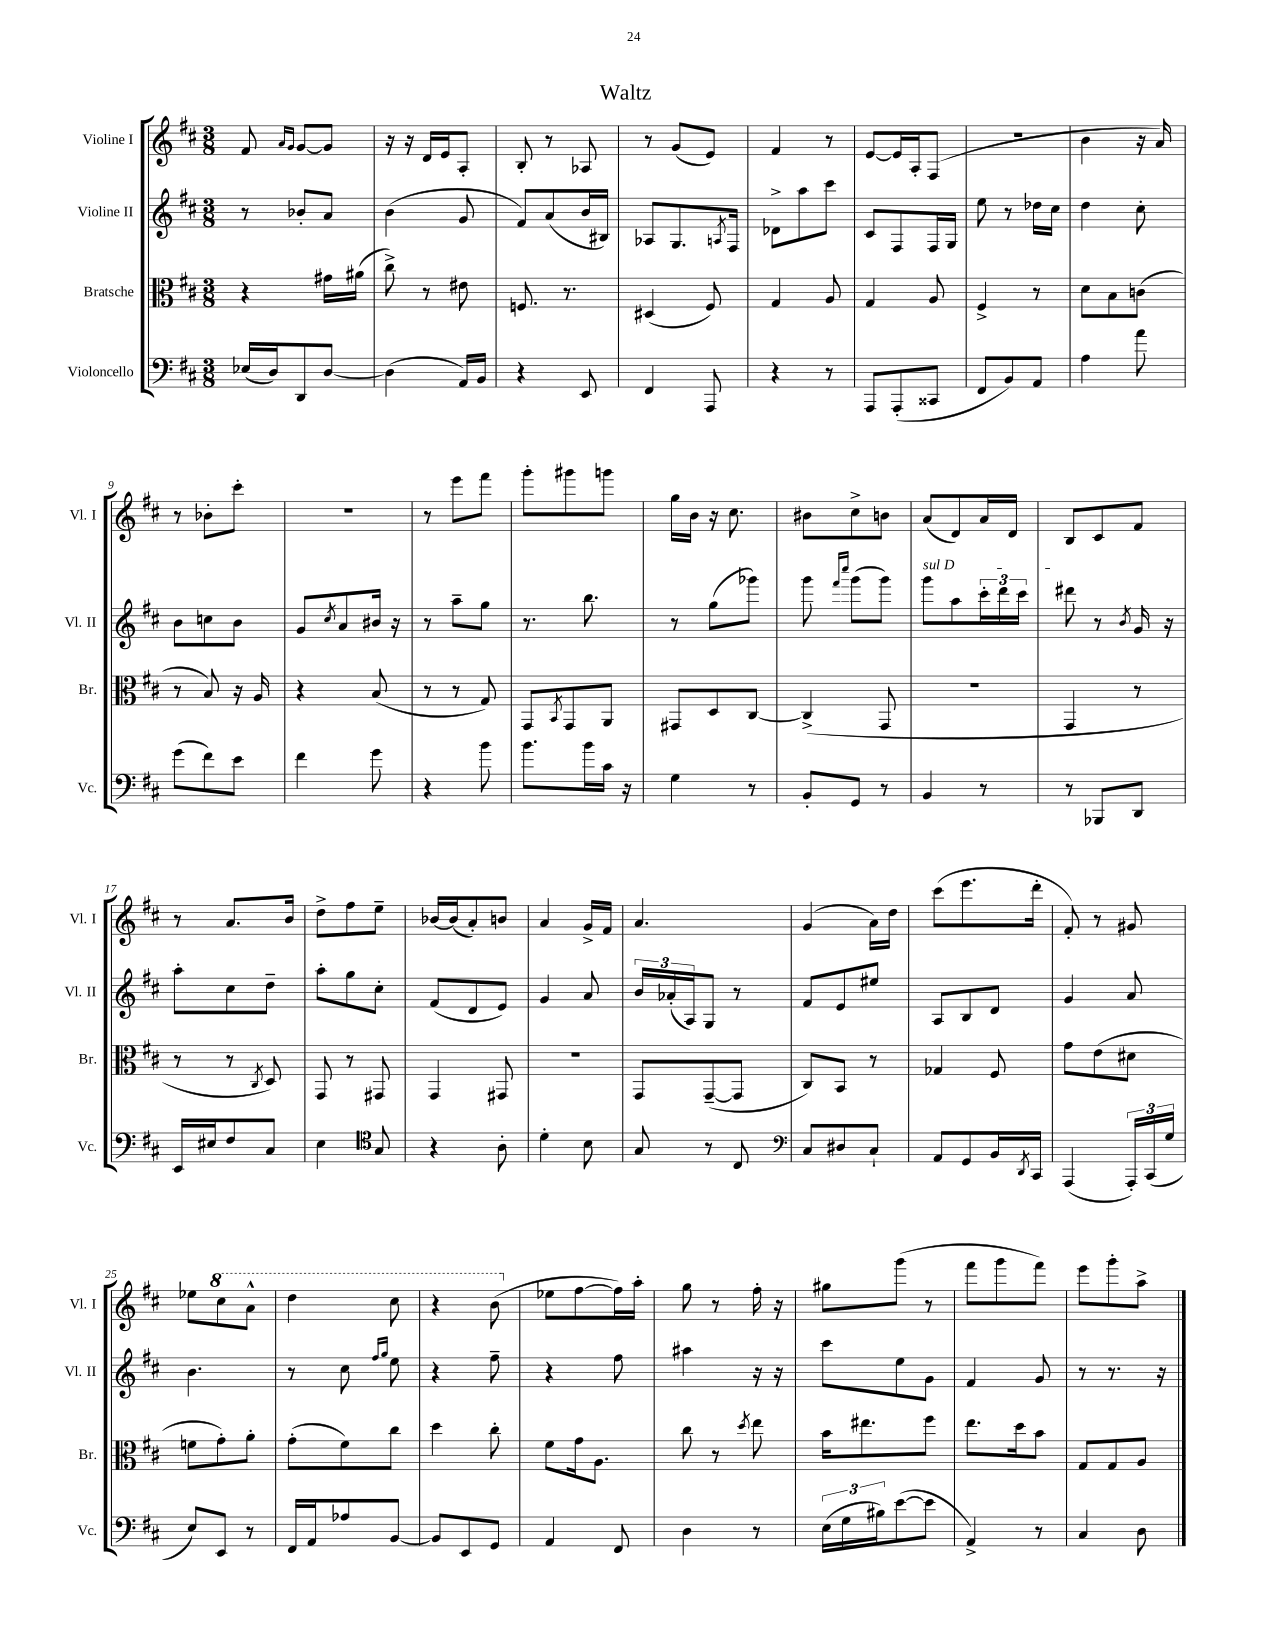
\header { title = "Waltz" }
<<
\new StaffGroup <<
\new Staff = "s0" \with { instrumentName = "Violine I" shortInstrumentName = "Vl. I" } {
    \clef treble \key d \major \numericTimeSignature \time 3/8
    fis'8 \grace { a'16 g'16 } g'8~ g'8 |
    r16 r16 d'16 e'16 a8-. |
    b8-. r8 aes8 |
    r8 g'8( e'8) |
    fis'4 r8 |
    e'8~ e'16 a16-. fis8( |
    R4. |
    b'4 r16 a'16) |
    r8 bes'8-. cis'''8-. |
    r4. |
    r8 e'''8 fis'''8 |
    g'''8-. gis'''8 g'''8 |
    g''16 b'16 r16 cis''8. |
    bis'8 cis''8-> b'8 |
    a'8( d'8) a'16 d'16 |
    b8 cis'8 fis'8 |
    r8 a'8. b'16 |
    d''8-> fis''8 e''8-- |
    bes'16~ bes'16( a'8-.) b'8 |
    a'4 g'16-> fis'16 |
    a'4. |
    g'4( a'16) d''16 |
    cis'''8( e'''8. d'''16-. |
    fis'8-.) r8 gis'8 |
    ees''8 \ottava #1 cis'''8 a''8-^ |
    d'''4 cis'''8 |
    r4 b''8( \ottava #0 |
    ees''8 fis''8~ fis''16) a''16-. |
    g''8 r8 fis''16-. r16 |
    gis''8 g'''8( r8 |
    fis'''8 g'''8 fis'''8) |
    e'''8 g'''8-. a''8-> \bar "|." |
}
\new Staff = "s1" \with { instrumentName = "Violine II" shortInstrumentName = "Vl. II" } {
    \clef treble \key d \major \numericTimeSignature \time 3/8
    r8 bes'8-. a'8 |
    b'4( g'8 |
    fis'8) a'8( b'16 bis16) |
    aes8 g8. \acciaccatura { a8 } fis16 |
    des'8-> a''8 cis'''8 |
    cis'8 fis8 fis16 g16 |
    e''8 r8 des''16 cis''16 |
    d''4 cis''8-. |
    b'8 c''8 b'8 |
    g'8 \acciaccatura { cis''8 } a'8 bis'16 r16 |
    r8 a''8-- g''8 |
    r8. b''8. |
    r8 g''8( ges'''8) |
    g'''8 \grace { fis'''16 cis''''16 } g'''8( g'''8) |
    \once \override TextSpanner.bound-details.left.text = \markup { \italic "sul D" } g'''8\startTextSpan a''8 \tuplet 3/2 { cis'''16-. d'''16 cis'''16 } |
    dis'''8\stopTextSpan r8 \acciaccatura { b'8 } g'16 r16 |
    a''8-. cis''8 d''8-- |
    a''8-. g''8 cis''8-. |
    fis'8( d'8 e'8) |
    g'4 a'8 |
    \tuplet 3/2 { b'16 aes'16-.( a16) } g8 r8 |
    fis'8 e'8 eis''8 |
    a8 b8 d'8 |
    g'4 a'8 |
    b'4. |
    r8 cis''8 \grace { fis''16 g''16 } e''8 |
    r4 fis''8-- |
    r4 fis''8 |
    ais''4 r16 r16 |
    cis'''8 e''8 g'8 |
    fis'4 g'8 |
    r8 r8. r16 \bar "|." |
}
\new Staff = "s2" \with { instrumentName = "Bratsche" shortInstrumentName = "Br." } {
    \clef alto \key d \major \numericTimeSignature \time 3/8
    r4 gis'16 ais'16( |
    cis''8->) r8 eis'8 |
    f8. r8. |
    dis4( fis8) |
    g4 a8 |
    g4 a8 |
    fis4-> r8 |
    d'8 b8 c'8( |
    r8 b8) r16 a16 |
    r4 b8( |
    r8 r8 g8) |
    g,8 \acciaccatura { b,8 } g,8 a,8 |
    gis,8 d8 cis8~ |
    cis4->( g,8 |
    R4. |
    g,4 r8 |
    r8 r8 \acciaccatura { cis8 } d8) |
    g,8 r8 gis,8 |
    g,4 gis,8 |
    R4. |
    g,8 g,8~--( g,8 |
    cis8) b,8 r8 |
    ges4 fis8 |
    g'8 e'8( dis'8 |
    f'8 g'8-.) a'8-. |
    g'8-.( fis'8) cis''8 |
    d''4 cis''8-. |
    fis'8 g'16 a8. |
    cis''8 r8 \acciaccatura { d''8 } e''8 |
    b'16 eis''8. fis''8 |
    e''8. d''16 b'8 |
    g8 g8 a8 \bar "|." |
}
\new Staff = "s3" \with { instrumentName = "Violoncello" shortInstrumentName = "Vc." } {
    \clef bass \key d \major \numericTimeSignature \time 3/8
    ees16( d16) d,8 d8~ |
    d4( a,16) b,16 |
    r4 e,8 |
    fis,4 a,,8 |
    r4 r8 |
    a,,8 a,,8-.( cisis,8 |
    fis,8 b,8) a,8 |
    a4 a'8 |
    g'8( fis'8) e'8 |
    fis'4 g'8 |
    r4 b'8 |
    b'8. b'16 cis'16 r16 |
    g4 r8 |
    b,8-. g,8 r8 |
    b,4 r8 |
    r8 bes,,8 d,8 |
    e,16 eis16 fis8 cis8 |
    e4 \clef tenor g8 |
    r4 a8-. |
    d'4-. b8 |
    g8 r8 cis8 |
    \clef bass cis8 dis8 cis8-! |
    a,8 g,8 b,16 \acciaccatura { d,8 } cis,16 |
    a,,4( \tuplet 3/2 { a,,16-.) cis,16( g16 } |
    e8) e,8 r8 |
    fis,16 a,16 aes8 b,8~ |
    b,8 e,8 g,8 |
    a,4 fis,8 |
    d4 r8 |
    \tuplet 3/2 { e16( g16 bis16) } e'8~( e'8 |
    a,4->) r8 |
    cis4 d8 \bar "|." |
}
>>
>>
